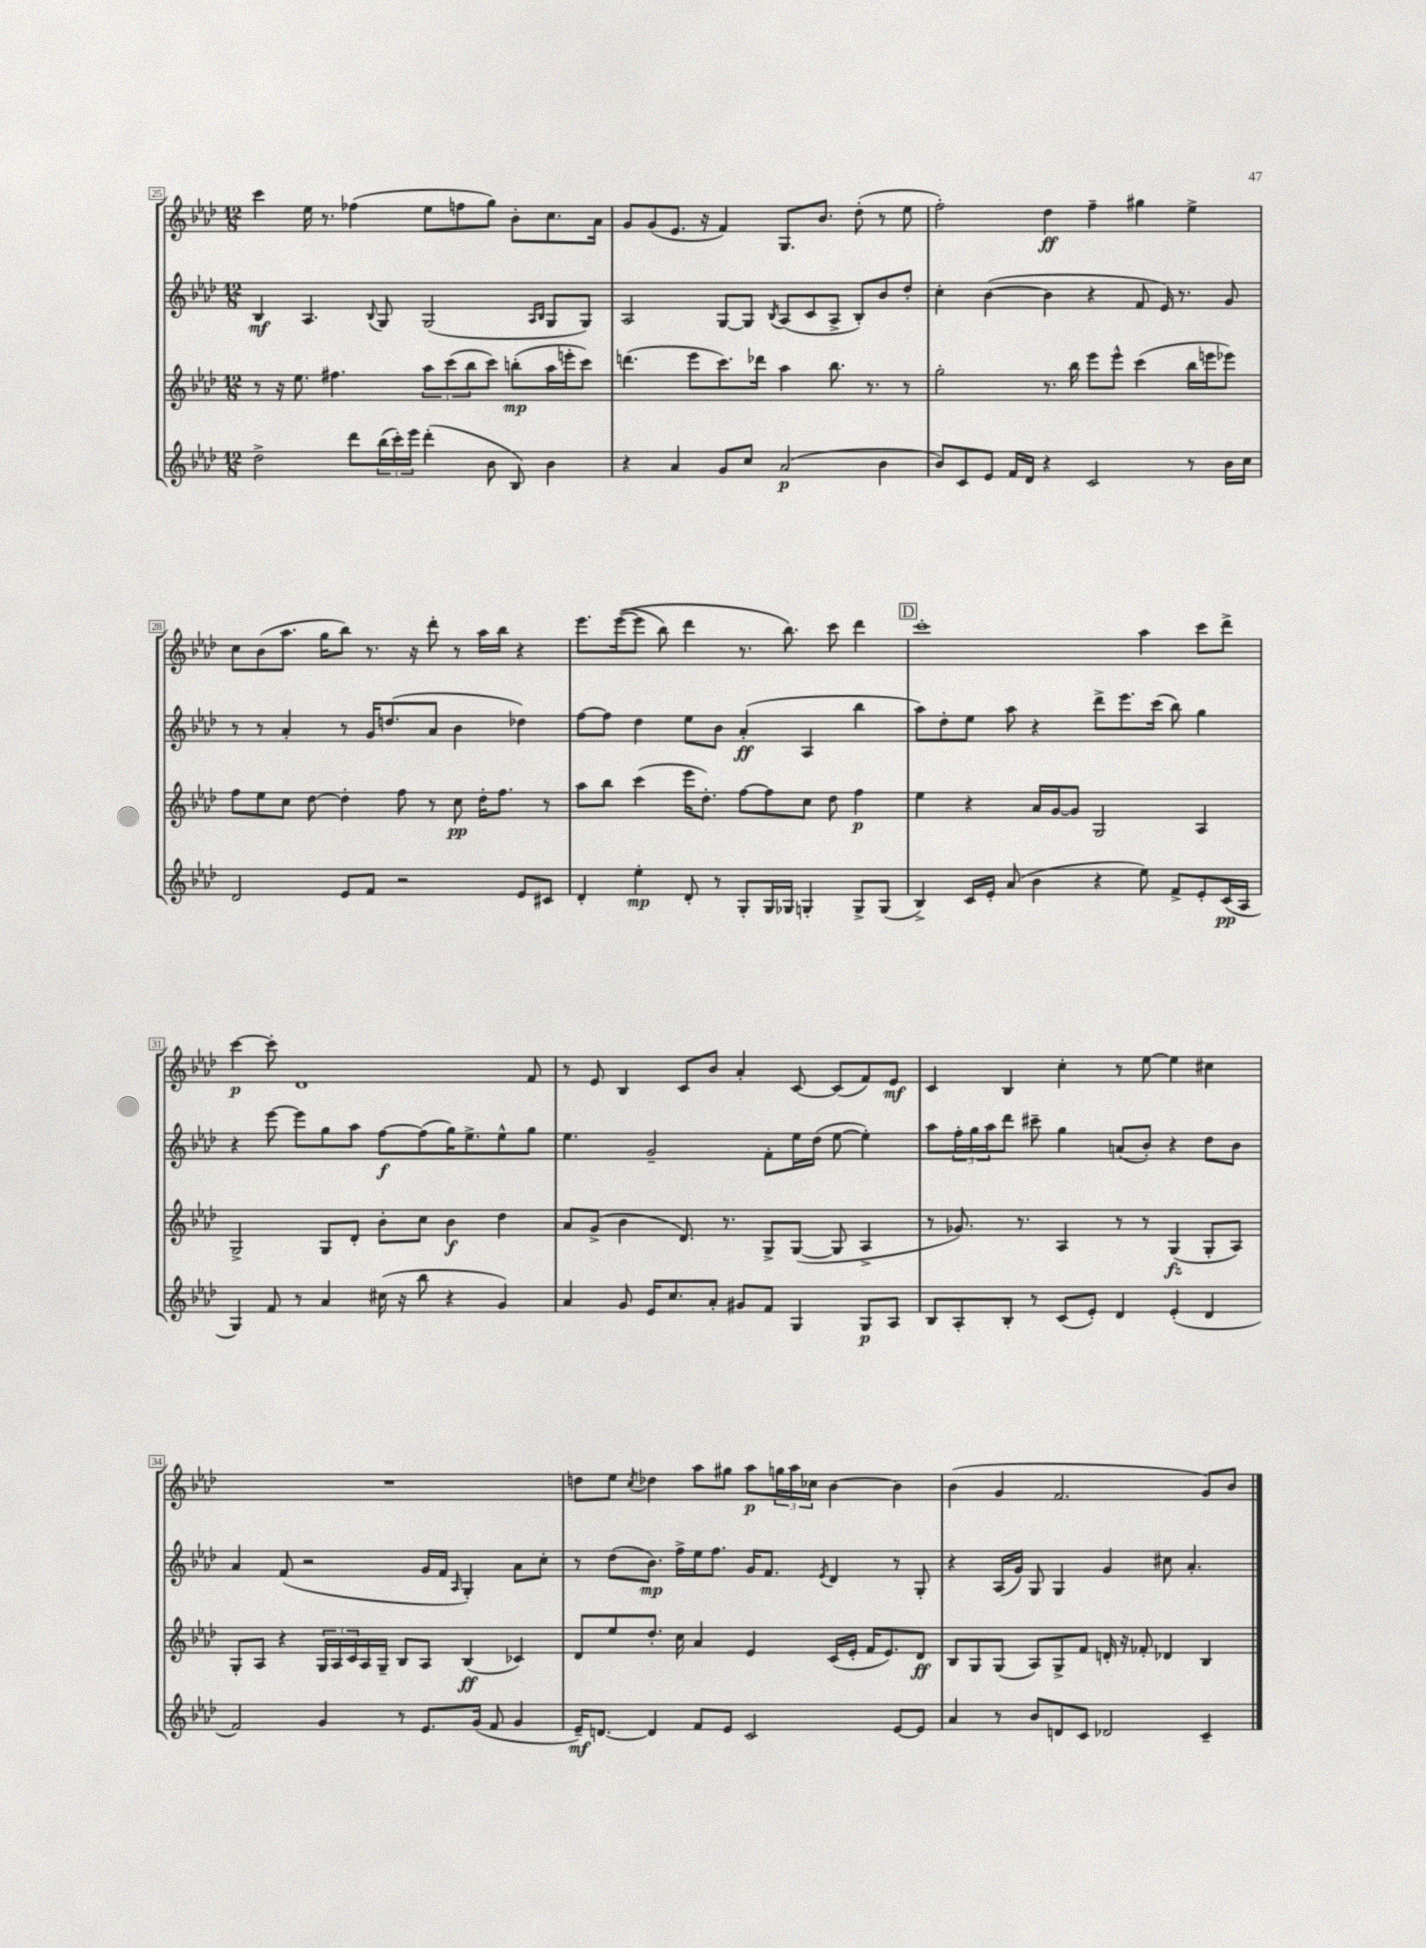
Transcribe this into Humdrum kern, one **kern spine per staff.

**kern	**dynam	**kern	**dynam	**kern	**dynam	**kern	**dynam
*part4	*part4	*part3	*part3	*part2	*part2	*part1	*part1
*staff4	*staff4	*staff3	*staff3	*staff2	*staff2	*staff1	*staff1
*clefG2	*	*clefG2	*	*clefG2	*	*clefG2	*
*k[b-e-a-d-]	*	*k[b-e-a-d-]	*	*k[b-e-a-d-]	*	*k[b-e-a-d-]	*
*M12/8	*	*M12/8	*	*M12/8	*	*M12/8	*
=25	=25	=25	=25	=25	=25	=25	=25
2dd-^\	.	8r	.	4B-/	mf	4ccc\	.
.	.	16r	.	.	.	.	.
.	.	8.ee-\	.	.	.	.	.
.	.	.	.	4.A-/	.	16ee-\	.
.	.	.	.	.	.	8.r	.
.	.	4.ff#X\	.	.	.	.	.
8ddd-\L	.	.	.	.	.	(4ff-X\	.
.	.	.	.	8qqB-/	.	.	.
(24bb-\L	.	.	.	8G/	.	.	.
24ccc'\)	.	.	.	.	.	.	.
24eee-\JJ	.	.	.	.	.	.	.
(4ddd-'\	.	12aa-\L	.	(2G/	.	8ee-\L	.
.	.	(12ccc\	.	.	.	.	.
.	.	.	.	.	.	8ffn\	.
.	.	12bb-\	.	.	.	.	.
8b-\	.	8ccc\J)	.	.	.	8gg\J)	.
8B-/)	.	(8bbn'\L	mp	.	.	8b-'\L	.
.	.	.	.	16qqA-/LL	.	.	.
.	.	.	.	16qqB-/JJ	.	.	.
4b-\	.	16aa-\L	.	8G/L	.	8.cc\	.
.	.	16eeen'\J	.	.	.	.	.
.	.	8ccc\J)	.	8G/J)	.	.	.
.	.	.	.	.	.	16a-\Jk	.
=26	=26	=26	=26	=26	=26	=26	=26
4r	.	(4.dddn\	.	2A-/	.	8g/L	.
.	.	.	.	.	.	(8g/	.
4a-/	.	.	.	.	.	8.e-/J	.
.	.	8eee-\L	.	.	.	.	.
.	.	.	.	.	.	16r	.
8g/L	.	8.ccc\)	.	[8G/L	.	4f/)	.
8cc/J	.	.	.	8G/J]	.	.	.
.	.	16ddd-X\Jk	.	.	.	.	.
.	.	.	.	8qB-/	.	.	.
(2a-/	p	4aa-\	.	(8A-/L	.	8.G/L	.
.	.	.	.	8c/	.	.	.
.	.	.	.	.	.	8.b-/J	.
.	.	8.bb-\	.	8A-^/J	.	.	.
.	.	.	.	8B-'/L)	.	(8dd-'\	.
.	.	8.r	.	.	.	.	.
4b-\	.	.	.	8b-/	.	8r	.
.	.	8r	.	8dd-'/J	.	8ee-\	.
=27	=27	=27	=27	=27	=27	=27	=27
8b-/L)	.	2gg'\	.	4cc'\	.	2ff'\)	.
8c/	.	.	.	.	.	.	.
8e-/J	.	.	.	([4b-\	.	.	.
16f/LL	.	.	.	.	.	.	.
16d-/JJ	.	.	.	.	.	.	.
4r	.	8.r	.	4b-\]	.	4dd-\	ff
.	.	16bb-\	.	.	.	.	.
2c/	.	8eee-\L	.	4r	.	4ff~\	.
.	.	8eee-^^\J	.	.	.	.	.
.	.	(4ccc\	.	8f/	.	4gg#X\	.
.	.	.	.	16e-/)	.	.	.
.	.	.	.	8.r	.	.	.
8r	.	16bb-\LL	.	.	.	4ee-^\	.
.	.	16eeen\J	.	.	.	.	.
16b-\LL	.	8eee-X\J)	.	8g/	.	.	.
16cc\JJ	.	.	.	.	.	.	.
!!LO:LB:g=z
=28	=28	=28	=28	=28	=28	=28	=28
2d-/	.	8ff\L	.	8r	.	8cc\L	.
.	.	8ee-\	.	8r	.	(8b-\	.
.	.	8cc\J	.	4a-'/	.	8.aa-\J	.
.	.	[8dd-\	.	.	.	.	.
.	.	.	.	.	.	16gg\KL	.
8e-/L	.	4dd-'\]	.	8r	.	8bb-\J)	.
8f/J	.	.	.	16g/KL	.	8.r	.
.	.	.	.	(8.ddn/	.	.	.
2r	.	8ff\	.	.	.	.	.
.	.	.	.	.	.	16r	.
.	.	8r	.	8a-/J	.	8ddd-'\	.
.	.	8cc\	pp	4b-\	.	8r	.
.	.	16dd-'\KL	.	.	.	16aa-\LL	.
.	.	8.ff\J	.	.	.	16bb-\JJ	.
8e-/L	.	.	.	4dd-X\)	.	4r	.
8c#X/J	.	8r	.	.	.	.	.
=29	=29	=29	=29	=29	=29	=29	=29
4d-'/	.	8aa-\L	.	[8ff\L	.	8.eee-\L	.
.	.	8bb-\J	.	8ff\J]	.	.	.
.	.	.	.	.	.	(([16eee-\k	.
4ee-'\	mp	(4ccc\	.	4dd-\	.	8eee-\J]	.
.	.	.	.	.	.	8bb-\)	.
8d-'/	.	16eee-\KL	.	8ee-\L	.	4ddd-\	.
.	.	8.dd-'\J)	.	.	.	.	.
8r	.	.	.	8b-\J	.	.	.
8G'/L	.	[8ff\L	.	(4a-'/	ff	8.r	.
16G/L	.	8ff\]	.	.	.	.	.
16G-X/JJ	.	.	.	.	.	8.bb-\)	.
4Gn'/	.	8cc\J	.	4A-/	.	.	.
.	.	8dd-\	.	.	.	8ccc\	.
8G^/L	.	4ff\	p	4bb-\	.	4ddd-\	.
(8G/J	.	.	.	.	.	.	.
!!LO:REH:place=s1:t=D
=30	=30	=30	=30	=30	=30	=30	=30
4B-^/)	.	4ee-\	.	8aa-\L)	.	1ccc'	.
.	.	.	.	8dd-'\	.	.	.
16c/LL	.	4r	.	8ee-\J	.	.	.
16e-'/JJ	.	.	.	.	.	.	.
(8a-/	.	.	.	8aa-\	.	.	.
4b-\	.	16a-/LL	.	4r	.	.	.
.	.	[16g/J	.	.	.	.	.
.	.	8g/J]	.	.	.	.	.
4r	.	2G/	.	8ddd-^\L	.	.	.
.	.	.	.	8.eee-\	.	.	.
8ee-\)	.	.	.	.	.	4aa-\	.
.	.	.	.	(16ccc\Jk	.	.	.
8f^/L	.	.	.	8bb-\)	.	.	.
8e-'/	.	4A-/	.	4gg\	.	8ccc\L	.
(16c/L	pp	.	.	.	.	8ddd-^\J	.
16A-/JJ	.	.	.	.	.	.	.
!!LO:LB:g=z
=31	=31	=31	=31	=31	=31	=31	=31
4G/)	.	2G^/	.	4r	.	[4ccc\	p
8f/	.	.	.	[8eee-\	.	8ccc'\]	.
8r	.	.	.	8eee-\L]	.	1d-	.
4a-/	.	8G/L	.	8gg\	.	.	.
.	.	8d-'/J	.	8aa-\J	.	.	.
(16cc#X\	.	8b-'\L	.	[8ff\L	f	.	.
16r	.	.	.	.	.	.	.
8bb-\	.	8cc\J	.	(8ff\]	.	.	.
4r	.	4b-\	f	16gg\K)	.	.	.
.	.	.	.	8.ee-^\	.	.	.
4g/)	.	4dd-\	.	8ee-^^\	.	.	.
.	.	.	.	8gg\J	.	8f/	.
=32	=32	=32	=32	=32	=32	=32	=32
4a-/	.	8a-/L	.	4.ee-\	.	8r	.
.	.	(8g^/J	.	.	.	8e-/	.
8g/	.	4b-\	.	.	.	4B-/	.
16e-/KL	.	.	.	2g~/	.	.	.
8.cc/	.	.	.	.	.	.	.
.	.	8.d-/)	.	.	.	8c/L	.
8a-'/J	.	.	.	.	.	8b-/J	.
.	.	8.r	.	.	.	.	.
8g#X/L	.	.	.	.	.	4a-'/	.
8f/J	.	8G^/L	.	8f'\L	.	.	.
4G/	.	([8G/J	.	16ee-\L	.	[8c/	.
.	.	.	.	(16dd-\JJ	.	.	.
.	.	8G/]	.	[8ee-\	.	(8c/L]	.
8G/L	p	4A-^/	.	4ee-'\])	.	8f/)	.
8A-/J	.	.	.	.	.	8e-/J	mf
=33	=33	=33	=33	=33	=33	=33	=33
8B-/L	.	8r	.	8aa-\L	.	4c/	.
8A-'/	.	8.g-X/)	.	24ff'\L	.	.	.
.	.	.	.	24gg\	.	.	.
.	.	.	.	24aa-\J	.	.	.
8B-'/J	.	.	.	8ddd-\J	.	4B-/	.
.	.	8.r	.	.	.	.	.
8r	.	.	.	8ccc#X~\	.	.	.
(8c/L	.	4A-/	.	4gg\	.	4cc'\	.
8e-'/J)	.	.	.	.	.	.	.
4d-/	.	8r	.	(8an/L	.	8r	.
.	.	8r	.	8b-'/J)	.	[8ee-\	.
(4e-'/	.	(4G/	fz	4r	.	4ee-\]	.
4d-/	.	8G'/L	.	8dd-\L	.	4cc#X\	.
.	.	8A-/J)	.	8b-\J	.	.	.
!!LO:LB:g=z
=34	=34	=34	=34	=34	=34	=34	=34
2f/)	.	8G'/L	.	4a-/	.	1.r	.
.	.	8A-/J	.	.	.	.	.
.	.	4r	.	(8f/	.	.	.
.	.	.	.	2r	.	.	.
4g/	.	24G/LL	.	.	.	.	.
.	.	24A-/	.	.	.	.	.
.	.	24c/	.	.	.	.	.
.	.	16A-/	.	.	.	.	.
.	.	16G~/JJ	.	.	.	.	.
8r	.	8B-/L	.	.	.	.	.
8.e-/L	.	8A-/J	.	16g/LL	.	.	.
.	.	.	.	16f/JJ	.	.	.
.	.	.	.	16qqA-/	.	.	.
.	.	(4B-/	ff	4G'/)	.	.	.
(16g/Jk	.	.	.	.	.	.	.
8f/	.	.	.	.	.	.	.
4g/	.	4c-X/)	.	8a-\L	.	.	.
.	.	.	.	8cc'\J	.	.	.
=35	=35	=35	=35	=35	=35	=35	=35
16e-~/KL)	mf	8d-/L	.	8r	.	8ddn\L	.
[8.dn/J	.	.	.	.	.	.	.
.	.	8ee-/	.	(8dd-\L	.	8ee-\J	.
.	.	.	.	.	.	8qcc/	.
4d/]	.	8.dd-'/J	.	8.b-\J)	mp	4dd-X\	.
.	.	16cc\	.	16ff^\LL	.	.	.
8f/L	.	4a-/	.	16ee-\J	.	8aa-\L	.
.	.	.	.	8.ff\J	.	.	.
8e-/J	.	.	.	.	.	8gg#X\J	.
2c/	.	4e-/	.	16g/KL	.	8aa-\L	p
.	.	.	.	8.f/J	.	.	.
.	.	.	.	.	.	24ggn\L	.
.	.	.	.	.	.	24aa-\	.
.	.	.	.	.	.	24cc-X\JJ	.
.	.	.	.	8qe-/	.	.	.
.	.	(16c/LL	.	4d-/	.	[4b-\	.
.	.	16e-'/JJ	.	.	.	.	.
.	.	16f/KL	.	.	.	.	.
.	.	8.e-/)	.	.	.	.	.
[8e-/L	.	.	.	8r	.	4b-\]	.
8e-/J]	.	8d-/J	ff	8G'/	.	.	.
=36	=36	=36	=36	=36	=36	=36	=36
4a-/	.	8B-/L	.	4r	.	(4b-\	.
.	.	8G/	.	.	.	.	.
8r	.	(8G/J	.	(16A-/LL	.	4g/	.
.	.	.	.	16g/JJ)	.	.	.
8b-/L	.	8A-/L)	.	8G/	.	.	.
8dn/	.	8G^/	.	4G/	.	2.f/	.
8c/J	.	8f/J	.	.	.	.	.
2d-X/	.	16dn'/	.	4g/	.	.	.
.	.	16r	.	.	.	.	.
.	.	8f-X'/	.	.	.	.	.
.	.	4d-X/	.	8cc#X\	.	.	.
.	.	.	.	4.a-'/	.	.	.
4c~/	.	4B-/	.	.	.	8g/L)	.
.	.	.	.	.	.	8b-/J	.
==	==	==	==	==	==	==	==
*-	*-	*-	*-	*-	*-	*-	*-
